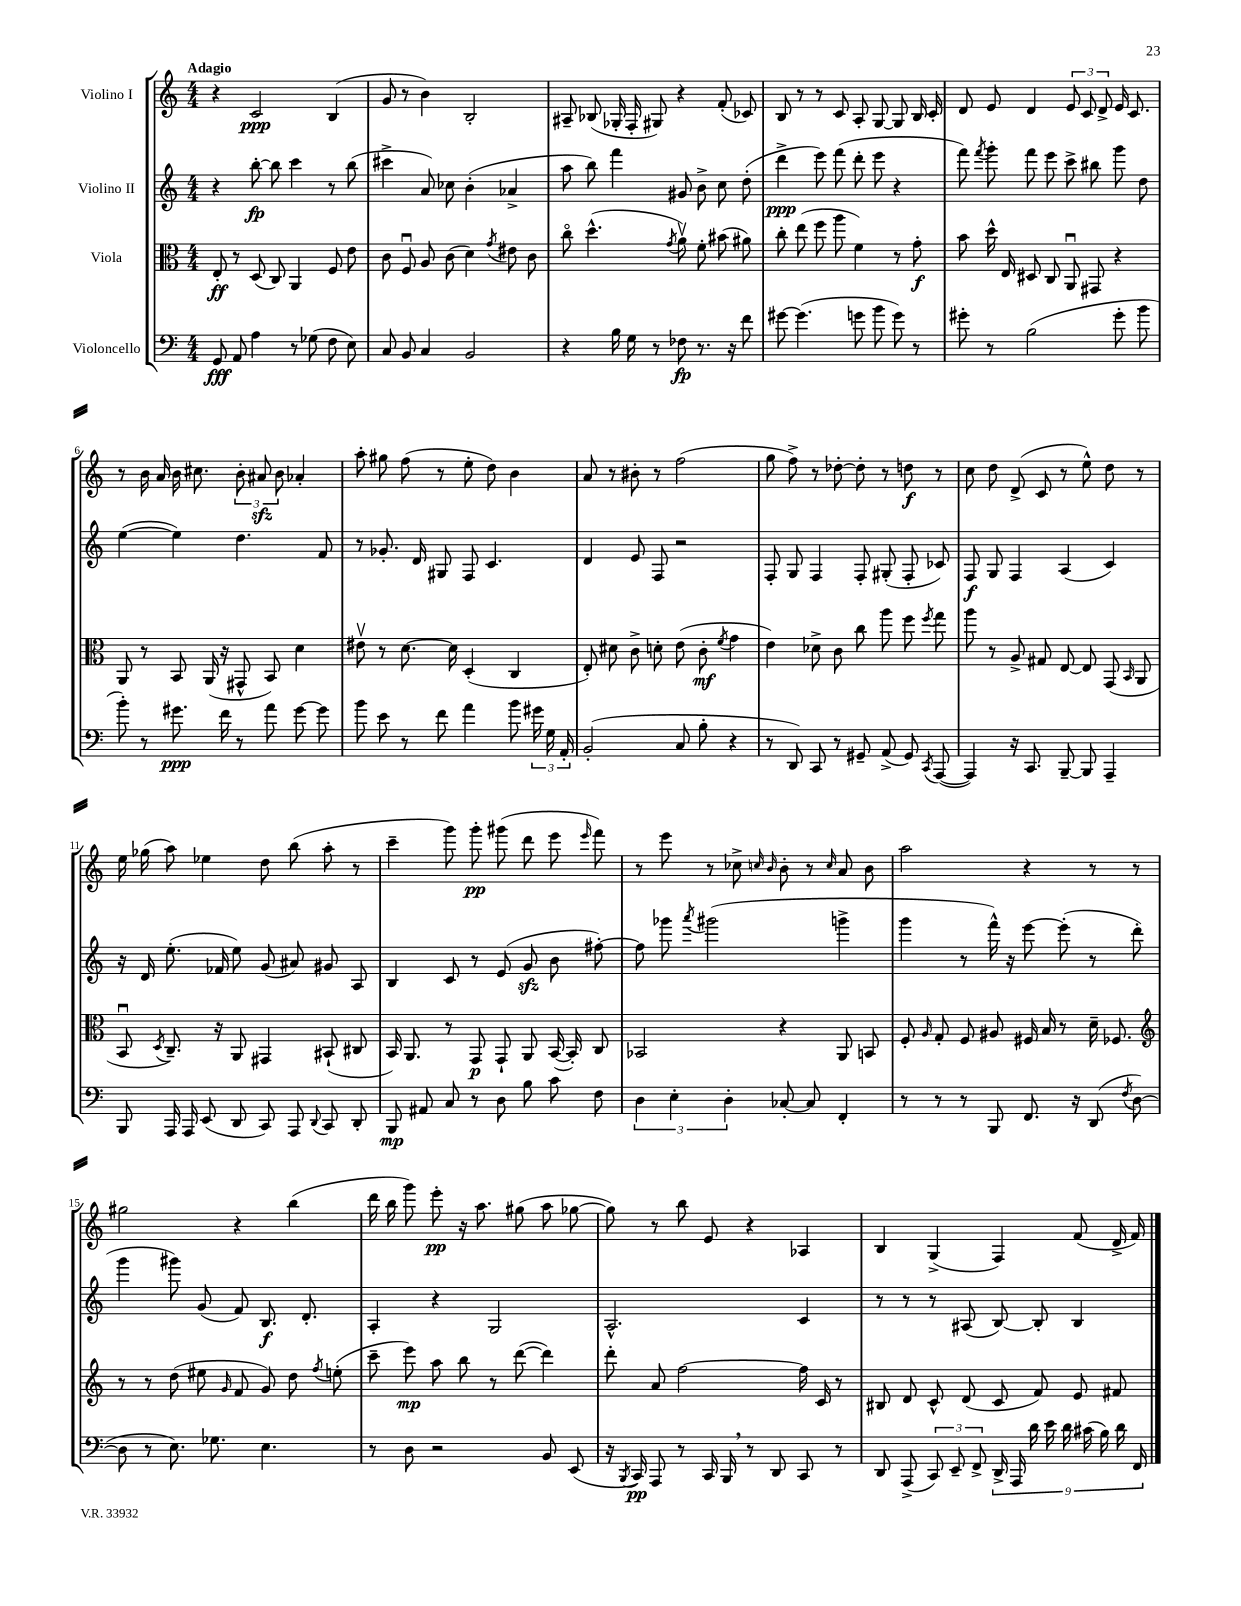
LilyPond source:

<<
\new StaffGroup <<
\new Staff = "s0" \with { instrumentName = "Violino I" } {
    \clef treble \key c \major \numericTimeSignature \time 4/4 \tempo "Adagio"
    \autoBeamOff r4 c'2\ppp b4( |
    g'8 r8 b'4) b2-. |
    ais8-- bes8( ges16-. f16-. gis8) r4 f'8-.( ces'8) |
    b8 r8 r8 c'8 a8-. g8~ g8 b16 c'16-. |
    d'8 e'8 d'4 \tuplet 3/2 { e'8 c'8 d'8-> } e'16 c'8. |
    r8 b'16 a'16 b'16 cis''8. \tuplet 3/2 { b'8-. ais'8\sfz b'8 } aes'4-. |
    a''8-. gis''8 f''8( r8 e''8-. d''8) b'4 |
    a'8 r8 bis'8-. r8 f''2( |
    g''8 f''8->) r8 des''8~-. des''8-. r8 d''8\f r8 |
    c''8 d''8 d'8->( c'8 r8 e''8-^) d''8 r8 |
    e''16 ges''16( a''8) ees''4 d''8 b''8( a''8-. r8 |
    c'''4-- g'''8) g'''8-.\pp gis'''8( d'''8 e'''8 \grace { e'''16 } f'''8) |
    r8 e'''8 r8 ces''8-> \grace { c''16 b'16 } b'8-. r8 \grace { c''16 } a'8 b'8 |
    a''2 r4 r8 r8 |
    gis''2 r4 b''4( |
    d'''16 b''16 g'''8) e'''8-.\pp r16 a''8. gis''8( a''8 ges''8~ |
    ges''8) r8 b''8 e'8 r4 aes4 |
    b4 g4->( f4) f'8( d'16-> f'16) \bar "|." |
}
\new Staff = "s1" \with { instrumentName = "Violino II" } {
    \clef treble \key c \major \numericTimeSignature \time 4/4
    \autoBeamOff r4 b''8~-.\fp b''8 c'''4 r8 b''8( |
    cis'''4-> a'8) ces''8 b'4-.( aes'4-> |
    a''8 b''8) f'''4 gis'8 b'8-> c''8 d''8-.( |
    d'''4->\ppp e'''8) f'''8( d'''8-. e'''8 r4 |
    f'''8) \acciaccatura { f'''8 } g'''8-. f'''8 e'''8 c'''8-> bis''8 g'''8 d''8 |
    e''4~( e''4) d''4. f'8 |
    r8 ges'8.-. d'16 gis8 f8 c'4. |
    d'4 e'8 f8 r2 |
    f8-. g8 f4 f8-. gis8-.( f8-. ces'8) |
    f8\f g8 f4 a4( c'4) |
    r16 d'16 e''8.-.( fes'16 e''8) g'8( ais'8) gis'8 a8 |
    b4 c'8 r8 e'8( g'8\sfz b'8 fis''8~-.) |
    fis''8 ges'''8 \acciaccatura { a'''8 } gis'''2( g'''4-> |
    g'''4 r8 f'''16-^) r16 e'''8~ e'''8-.( r8 d'''8-. |
    g'''4 gis'''8) g'8( f'8) b8.\f d'8.-. |
    a4-. r4 g2 |
    a2.-^ c'4 |
    r8 r8 r8 ais8( b8~) b8-. b4 \bar "|." |
}
\new Staff = "s2" \with { instrumentName = "Viola" } {
    \clef alto \key c \major \numericTimeSignature \time 4/4
    \autoBeamOff e8-.\ff r8 d8( c8) a,4 f8 e'8 |
    c'8 f8\downbow a8 c'8( d'4) \acciaccatura { g'8 } eis'8 c'8 |
    c''8\flageolet d''4.-^( \acciaccatura { g'8 } a'8\upbow) f'8-. bis'8( ais'8) |
    c''8-. e''8( f''8 a''8 f'4) r8 g'8-.\f |
    b'8 d''16-^ e16 dis8 c8 a,8\downbow gis,8 r4 |
    a,8 r8 b,8 a,16( r16 gis,8-^ b,8) d'4 |
    eis'8\upbow r8 d'8.~ d'16 d4-.( c4 |
    e8-.) dis'8 c'8-> d'8-. e'8( c'8-.\mf \acciaccatura { f'8 } g'4 |
    e'4) des'8-> c'8 c''8 a''8 f''8 \acciaccatura { f''8 } g''8 |
    a''8 r8 a8-> gis8 e8~ e8 g,8( \grace { b,16 } a,8 |
    b,8\downbow \acciaccatura { d8 } c8.--) r16 a,8 gis,4 bis,8-!( cis8 |
    b,16) a,8. r8 g,8\p g,8-! a,8 b,16~( b,16-.) c8 |
    bes,2 r4 a,8 b,8 |
    f8-. \grace { a16 } g8-. f8 ais8 fis16 b16 r8 d'16-- fes8. |
    \clef treble r8 r8 d''8( eis''8 \grace { g'16 } f'8 g'8) d''8 \acciaccatura { f''8 } e''8-.( |
    c'''8-- e'''8\mp) a''8 b''8 r8 d'''8~( d'''4) |
    d'''8-. a'8 f''2~ f''16 c'16 r8 |
    bis8 d'8 c'8-^ d'8( c'8 f'8) e'8 fis'8 \bar "|." |
}
\new Staff = "s3" \with { instrumentName = "Violoncello" } {
    \clef bass \key c \major \numericTimeSignature \time 4/4
    \autoBeamOff g,8\fff a,8 a4 r8 ges8( f8 e8) |
    c8 b,8 c4 b,2 |
    r4 b16 g16 r8 fes8\fp r8. r16 f'8 |
    gis'8~ gis'4.( g'8 b'8 g'8) r8 |
    gis'8-. r8 b2( gis'8-. b'8 |
    b'8-.) r8 gis'8.\ppp f'16 r8 a'8 gis'8~ gis'8 |
    b'8 e'8 r8 f'8 a'4 b'8 \tuplet 3/2 { gis'16 g16 a,16-. } |
    b,2-.( c8 b8-. r4 |
    r8 d,8) c,8 r8 gis,8-- a,8->( gis,8) \acciaccatura { c,8 } a,,8~( |
    a,,4) r16 c,8. b,,8~-- b,,8 a,,4-- |
    b,,8 a,,16 a,,16 e,8( d,8 c,8) a,,8 \appoggiatura { d,8 } c,8 d,8-. |
    b,,8\mp ais,8 c8 r8 d8 b8 c'8 f8 |
    \tuplet 3/2 { d4 e4-. d4-. } ces8~-. ces8 f,4-. |
    r8 r8 r8 b,,8 f,8. r16 d,8( \acciaccatura { f8 } d8~ |
    d8 r8 e8.) ges8. e4. |
    r8 d8 r2 b,8 e,8( |
    r16 \acciaccatura { b,,8 } c,16\pp) a,,8 r8 c,16 b,,16 \breathe r8 d,8 c,8 r8 |
    d,8 a,,8->( \tuplet 3/2 { c,8) e,8-- f,8-> } \tuplet 9/8 { d,16-> a,,16 d'16 e'16 d'16 cis'16( b16) d'16 f,16 } \bar "|." |
}
>>
>>
